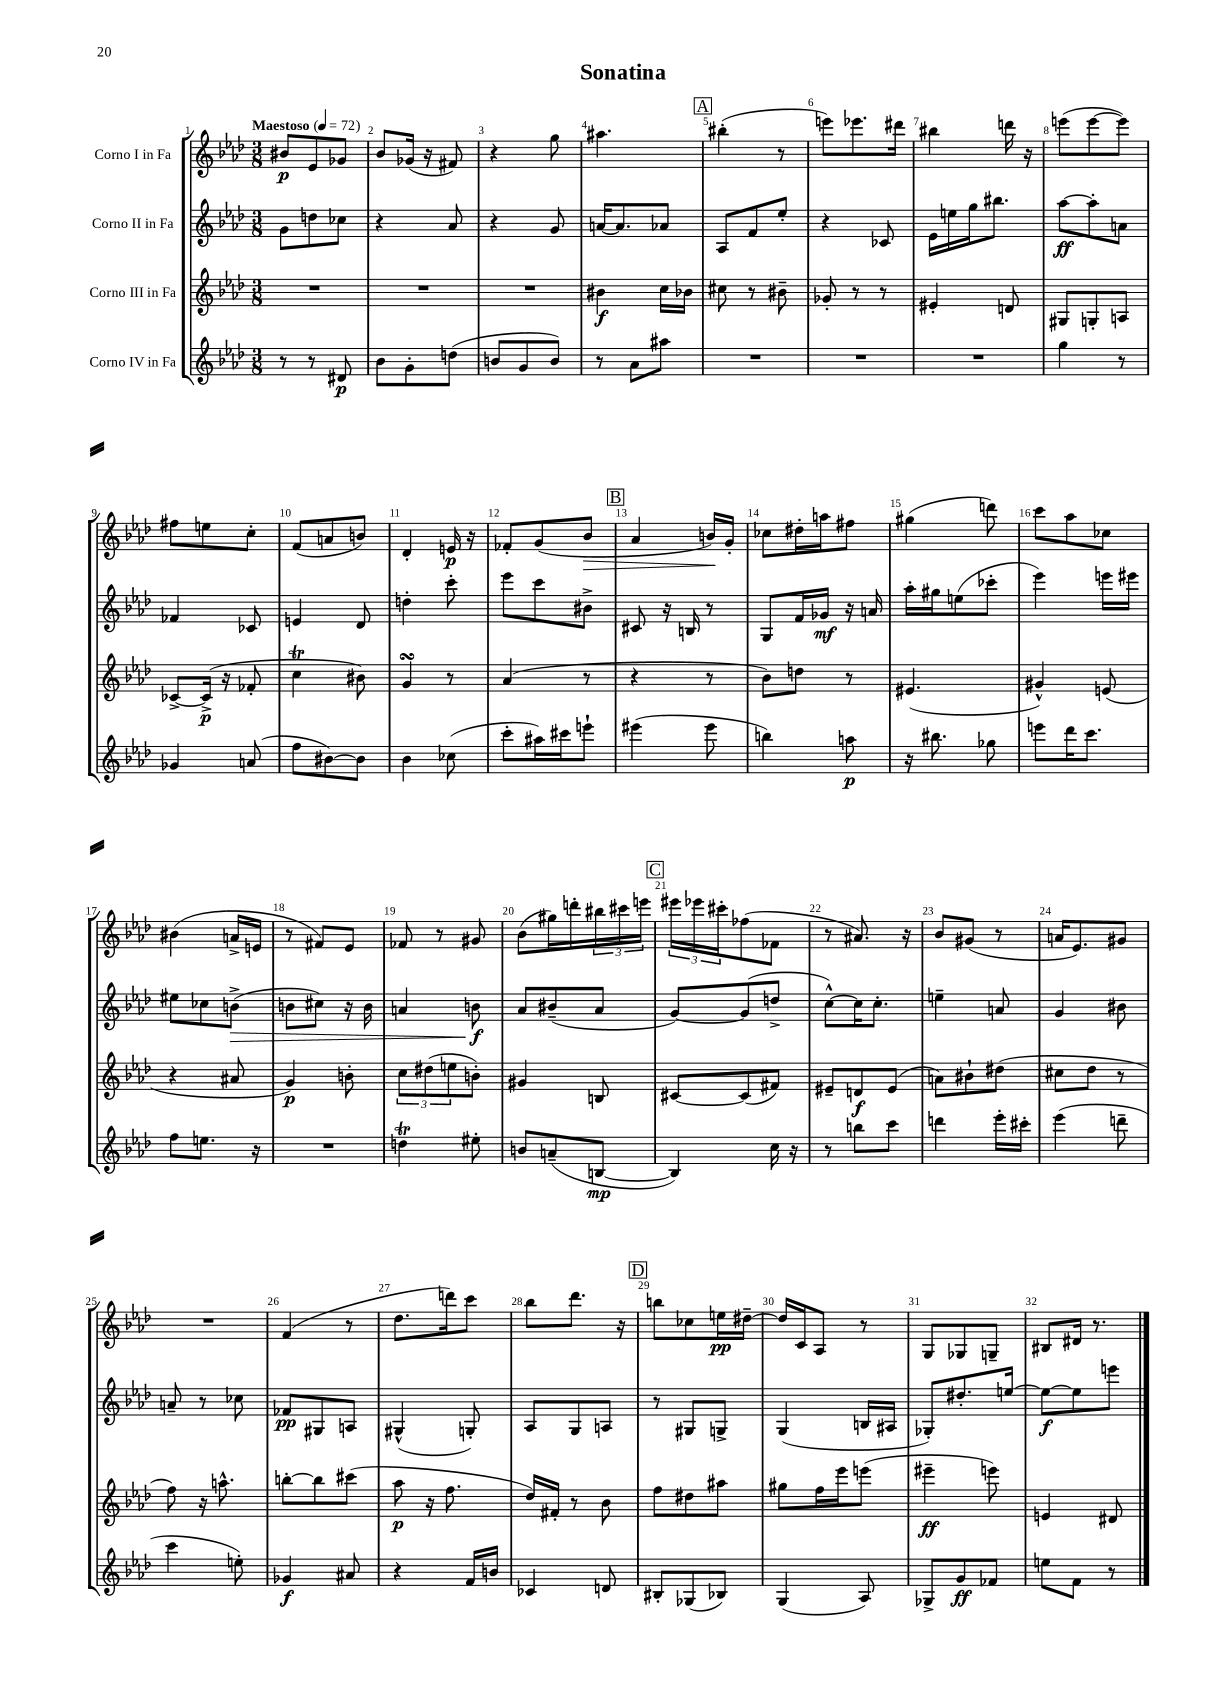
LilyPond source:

\header { title = "Sonatina" }
<<
\new StaffGroup <<
\new Staff = "s0" \with { instrumentName = "Corno I in Fa" } {
    \clef treble \key aes \major \numericTimeSignature \time 3/8 \tempo "Maestoso" 4 = 72
    bis'8\p ees'8 ges'8 |
    bes'8 ges'16( r16 fis'8) |
    r4 g''8 |
    ais''4. |
    \mark \markup { \box "A" } bis''4-.( r8 |
    e'''8) ees'''8. dis'''16 |
    bis''4 d'''16 r16 |
    e'''8( e'''8~ e'''8) |
    fis''8 e''8 c''8-. |
    f'8( a'8 b'8) |
    des'4-. e'16\p r16 |
    fes'8-. g'8( bes'8\> |
    \mark \markup { \box "B" } aes'4 b'16\!) g'16-. |
    ces''8 dis''16-. a''16 fis''8 |
    gis''4( d'''8) |
    c'''8 aes''8 ces''8 |
    bis'4( a'16-> e'16 |
    r8 fis'8) ees'8 |
    fes'8 r8 gis'8 |
    bes'8( gis''16) d'''16-. \tuplet 3/2 { bis''16 cis'''16 e'''16 } |
    \mark \markup { \box "C" } \tuplet 3/2 { eis'''16 ees'''16 cis'''16-. } fes''8( fes'8 |
    r8 ais'8.) r16 |
    bes'8 gis'8( r8 |
    a'16 ees'8.) gis'8 |
    R4. |
    f'4( r8 |
    des''8. d'''16) c'''8 |
    bes''8 des'''8. r16 |
    \mark \markup { \box "D" } b''8 ces''8 e''16\pp dis''16~-- |
    dis''16 c'16 aes8 r8 |
    g8 ges8 g8-- |
    bis8 dis'16 r8. \bar "|." |
}
\new Staff = "s1" \with { instrumentName = "Corno II in Fa" } {
    \clef treble \key aes \major \numericTimeSignature \time 3/8
    g'8 d''8 ces''8 |
    r4 aes'8 |
    r4 g'8 |
    a'16~ a'8. aes'8 |
    \mark \markup { \box "A" } aes8 f'8 ees''8-. |
    r4 ces'8 |
    ees'16 e''16 g''16 bis''8. |
    aes''8~\ff aes''8-. a'8 |
    fes'4 ces'8 |
    e'4 des'8 |
    d''4-. c'''8-. |
    ees'''8 c'''8 bis'8-> |
    \mark \markup { \box "B" } cis'8 r16 b16 r8 |
    g8 f'16 ges'16\mf r16 a'16 |
    aes''16-. gis''16 e''8( ces'''8-. |
    ees'''4) e'''16 eis'''16 |
    eis''8 ces''8 b'8->\>( |
    b'8 cis''8) r16 b'16 |
    a'4 b'8\f\! |
    aes'8 bis'8--( aes'8 |
    \mark \markup { \box "C" } g'8~) g'8( d''8-> |
    c''8~-^) c''16 c''8.-. |
    e''4-- a'8 |
    g'4 bis'8 |
    a'8-- r8 ces''8 |
    fes'8\pp gis8 a8 |
    gis4-^( g8-.) |
    aes8 g8 a8 |
    \mark \markup { \box "D" } r8 gis8 g8-> |
    g4( b16 ais16 |
    ges8-.) dis''8.-. e''16~ |
    e''8~\f e''8 e'''8 \bar "|." |
}
\new Staff = "s2" \with { instrumentName = "Corno III in Fa" } {
    \clef treble \key aes \major \numericTimeSignature \time 3/8
    R4. |
    R4. |
    R4. |
    bis'4\f c''16 bes'16 |
    \mark \markup { \box "A" } cis''8 r8 bis'8-- |
    ges'8-. r8 r8 |
    eis'4-. d'8 |
    gis8 g8-. a8 |
    ces'8~-> ces'16->\p( r16 fes'8-. |
    c''4\trill bis'8) |
    g'4\turn r8 |
    aes'4( r8 |
    \mark \markup { \box "B" } r4 r8 |
    bes'8) d''8 r8 |
    eis'4.( |
    gis'4-^) e'8( |
    r4 ais'8 |
    g'4\p) b'8-. |
    \tuplet 3/2 { c''8 dis''8( e''8 } b'8-.) |
    gis'4 b8 |
    \mark \markup { \box "C" } cis'8~ cis'8( fis'8) |
    eis'8-- d'8\f eis'8( |
    a'8) bis'8-! dis''8( |
    cis''8 des''8 r8 |
    f''8) r16 a''8.-^ |
    b''8~-. b''8 cis'''8( |
    aes''8\p r16 f''8. |
    des''16) fis'16-. r8 bes'8 |
    \mark \markup { \box "D" } f''8 dis''8 ais''8 |
    gis''8 f''16 ees'''16 e'''8( |
    eis'''4--\ff e'''8) |
    e'4 dis'8 \bar "|." |
}
\new Staff = "s3" \with { instrumentName = "Corno IV in Fa" } {
    \clef treble \key aes \major \numericTimeSignature \time 3/8
    r8 r8 dis'8\p |
    bes'8 g'8-. d''8( |
    b'8 g'8 b'8) |
    r8 aes'8 ais''8 |
    \mark \markup { \box "A" } R4. |
    R4. |
    R4. |
    g''4 r8 |
    ges'4 a'8( |
    f''8 bis'8~) bis'8 |
    bes'4 ces''8( |
    c'''8-. ais''16) cis'''16 e'''8-! |
    \mark \markup { \box "B" } eis'''4( eis'''8 |
    b''4) a''8\p |
    r16 bis''8. ges''8 |
    e'''8 des'''16 c'''8. |
    f''8 e''8. r16 |
    R4. |
    d''4\trill eis''8-. |
    b'8 a'8--( b8~\mp |
    \mark \markup { \box "C" } b4) c''16 r16 |
    r8 b''8 c'''8 |
    d'''4 ees'''16-. cis'''16-. |
    ees'''4( d'''8-- |
    c'''4 e''8-.) |
    ges'4\f ais'8 |
    r4 f'16 b'16 |
    ces'4 d'8 |
    \mark \markup { \box "D" } bis8-. ges8( bes8) |
    g4( aes8) |
    ges8-> g'8\ff fes'8 |
    e''8 f'8 r8 \bar "|." |
}
>>
>>
\layout { \context { \Score \override BarNumber.break-visibility = ##(#f #t #t) barNumberVisibility = #all-bar-numbers-visible } }
